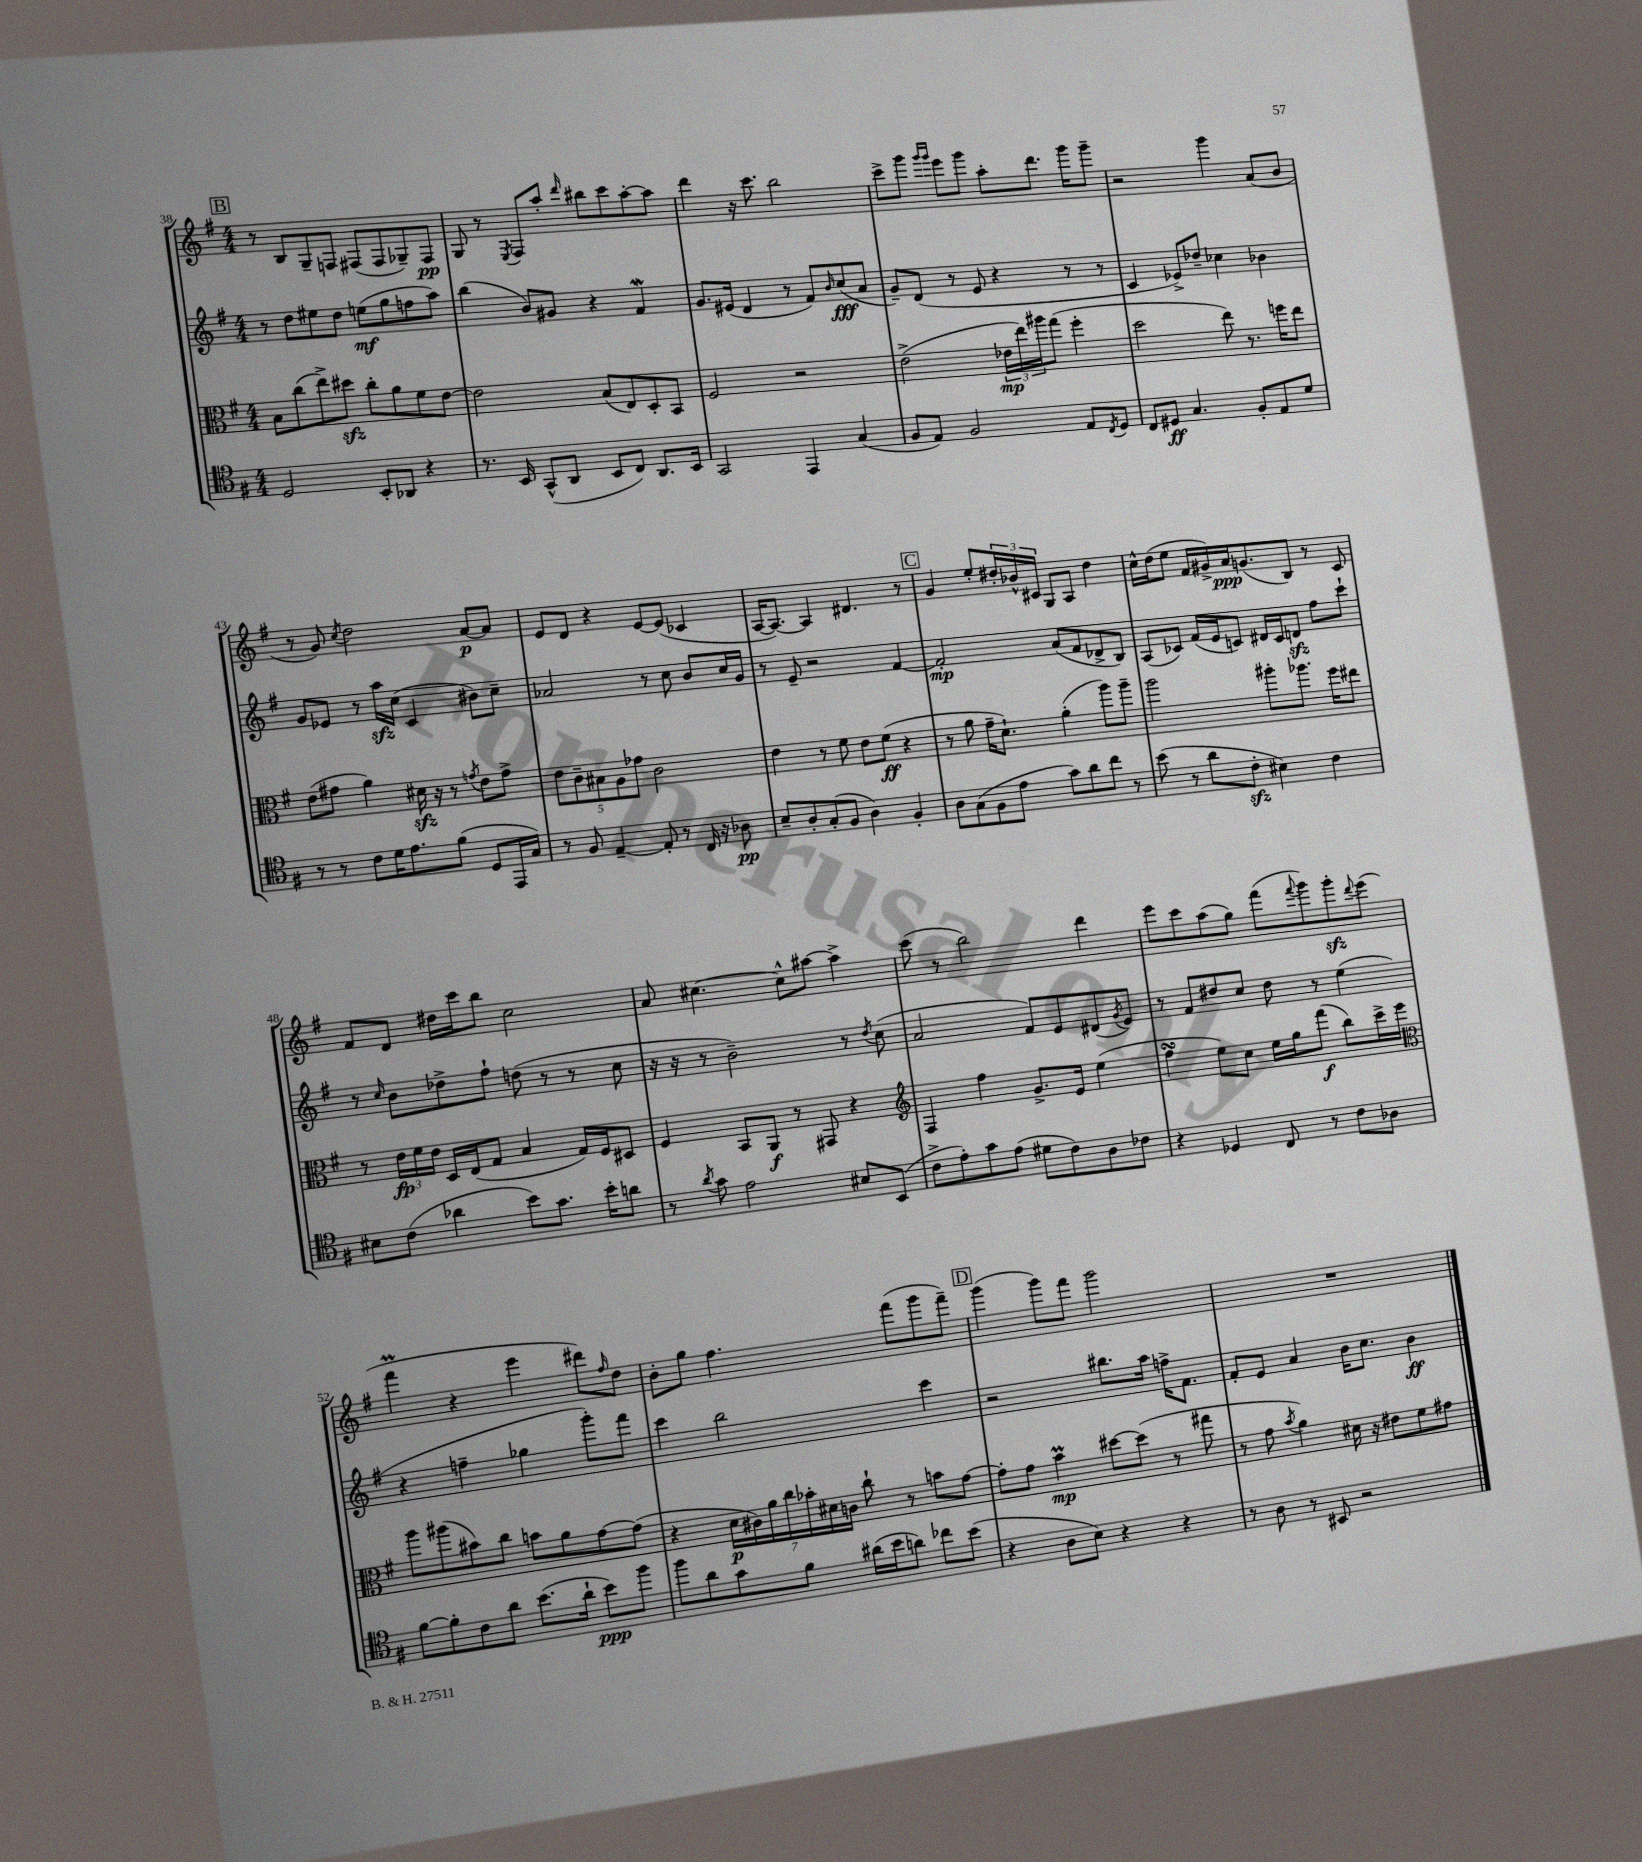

**kern	**kern	**kern	**kern
*staff4	*staff3	*staff2	*staff1
*clefC4	*clefC3	*clefG2	*clefG2
*k[f#]	*k[f#]	*k[f#]	*k[f#]
*M4/4	*M4/4	*M4/4	*M4/4
2D/	8B\L	8r	8r
.	(8cc\	8dd\L	8B/L
.	8ee^\)	8ee#\	8G~/
.	8dd#\J	8dd\J	8F/J
8BB'/L	8cc'\L	(8ee\L	(8F#/L
8AA-/J	8a\	8gg\	8F#/
4r	8f#\	8ff\	8G-~/)
.	[8e\J	8aa\J)	8F#/J
=	=	=	=
8.r	2e\]	(4bb\	8G/
.	.	.	8r
16BB/	.	.	.
.	.	.	8qE/
(8GG^^/L	.	8b/L)	8F#/L
8AA/J	.	8g#/J	8aa'/J
.	.	.	16qqddd/
8BB/L	(8B/L	4r	8bb#\L
8C/J)	8E/)	.	8ccc\
8.AA/L	8D'/	4f#/	[8aa'\
.	8BB/J	.	8aa\]J
16BB/Jk	.	.	.
=	=	=	=
2GG/	2F#/	8.g/L	4ddd\
.	.	(16e#/Jk	.
.	.	4d/	16r
.	.	.	8.ccc\
4EE/	2r	8r	2bb\
.	.	8f#/L)	.
.	.	16qqb/	.
(4G/	.	(8cc/	.
.	.	8a/J	.
=	=	=	=
8F#/L	(2e^\	8g~/L)	8ccc^\L
8E/J)	.	(8d/J	8ggg\J
.	.	.	16qqggg/LL
.	.	.	16qqggg/JJ
2F#/	.	8r	8eee\L
.	.	8e/	8ggg\J
.	24e-\LL	4r	8aa'\L
.	24ee\)	.	.
.	24aa#\J	.	.
.	(8gg\J	.	8.ddd\J
8E/L	4ff#'\	8r	.
.	.	.	16ggg\LK
8qC/	.	.	.
8D/J	.	8r	8ggg~\J
=	=	=	=
8C/L	2dd\	4c/	2r
8D#/J	.	.	.
4.G/	.	8e-^/L)	.
.	.	8dd-~/J	.
.	8ee\)	4cc-\	4ggg\
8F#'/L	8.r	.	.
8E/	.	4b-\	(8a/L
.	16ff\LK	.	.
8d/J	8ee\J	.	8b/J
=	=	=	=
8r	(8e\L	8g/L	8r
8r	8g#\J	8e-/J	8g/)
.	.	.	8qcc/
8c\L	4a\)	8r	2dd\
16d\K	.	16aa\LL	.
8.e\	.	(16cc\JJ	.
.	16d#\	4c/	.
.	16r	.	.
(8f#\J	8r	.	.
.	8qg/	.	.
8D/L	8e\L	8b#\L)	[8a/L
16EE/L	8g^\J	8cc~\J	8a/]J
16G/JJ)	.	.	.
=	=	=	=
8r	10e\L	2a-/	8e/L
.	10c~\	.	.
8F#/	.	.	8d/J
.	10B#\	.	.
[4E~/	.	.	4r
.	10A\	.	.
.	10g-\J	.	.
8E'/]	2c\	8r	[8e/L
8r	.	8cc\	(8e/]J
16C/	.	8b/L	4c-/
16r	.	.	.
8A-\	.	16cc/L	.
.	.	16g/JJ	.
=	=	=	=
8B~/L	4e\	8r	[16A/LK
.	.	.	8.A/_J)
8A'/	.	8e~/	.
(8G'/	8r	2r	4A/]
8F#/J	8f#\	.	.
4A\)	8e\L	.	4.d#/
.	(8f#\J	.	.
4F#'/	4r	[4f#/	.
.	.	.	8r
=	=	=	=
8A\L	8r	2f#'/]	4g/
(8G\	8a\	.	.
8F#\	16g~\LK	.	8ee'/L
.	8.d`\J)	.	.
8e\J	.	.	24dd#'/L
.	.	.	24b-^^/
.	.	.	24c#/JJ
8g\L)	(4a'\	(8a/L	8G/L
8a\	.	8f#/	8A/J
8cc\J	8aa\L)	8d-^/	4dd#\
8r	8aa~\J	8B/J)	.
=	=	=	=
(8b\	2aa\	(8A/L	16cc^^\LL
.	.	.	(16dd\J
8r	.	8c-/J)	8ee\J
8a\L	.	(16f#/LL	16f#/LL
.	.	16e/J	16g#^/)
8c'\J	.	8c/J)	16a/J
.	.	.	(8.g/
4B#\)	8aa#'\L	16d#/LL	.
.	.	16c/J	.
.	8.aa-\J	8d/J	8B/J)
4c\	.	8ff#\L	8r
.	16ff#\LK	.	.
.	8ee#\J	8ccc`\J	8c/
=	=	=	=
8B#\L	8r	8r	8f#/L
.	.	16qqcc/	.
(8c\J	24e\LL	8b\L	8d/J
.	24f#\	.	.
.	24e\JJ	.	.
4a-\	16D/LL	8dd-^\	16dd#\LL
.	(16E/J	.	16ccc\J
.	8G/J	8ff#`\J	8bb\J
8b\L)	4B/	(8dd\	2cc\
8.g\J	.	8r	.
.	16G/LL)	8r	.
16b'\LK	16F#/J	.	.
8a\J	8D#/J	8cc\	.
=	=	=	=
8r	4F#/	16r	8a/
.	.	16r	.
8qa/	.	.	.
8g\	.	8r	[4.cc#\
2e\	8BB/L	2b~\)	.
.	8AA/J	.	.
.	8r	.	8cc#^^\]L
.	8GG#/	.	[8aa#\J
8B#/L	4r	8r	4aa#^\]
.	.	8qdd/	.
(8BB/J	.	(8cc\	.
=	=	=	=
*	*clefG2	*	*
8c^\L	4F#/	2a/	(8ccc\
8e'\)	.	.	8r
8g\	4ff#\	.	2bb\)
(8e\J	.	.	.
8d#\L	8.g^/L	8f#/L)	.
8c\)	.	8e/	.
.	16e/Jk	.	.
8A\	(4ee\	(8d#/	4ddd\
.	.	8qg/	.
8c-\J	.	8e/J)	.
=	=	=	=
4r	4ff#\	8r	8eee\L
.	.	8f#/L	8ccc\
4D-/	8ee\L)	8dd#/	(8aa\
.	8cc\J	8cc/J	8gg\J)
8C/	16ee\LL	8dd#\	(8fff#\L
.	16gg\J	.	.
.	.	.	8qqfff#/
8r	(8fff#\J	8r	8ggg\)
8c\L	8bb\L)	(4ee\	8ggg'\
.	.	.	8qqddd/
8A-\J	16ccc^\L	.	(8eee\J
.	16eee\JJ	.	.
=	=	=	=
*	*clefC3	*	*
[8f#\L	8aa\L	4r	4fff#\
8f#'\]	(8aa#\	.	.
8c\	8b#\)	4ff~\	4r
8a\J	8cc\J	.	.
(8.b\L	8b\L	4gg-\	4eee\
.	8a\	.	.
16a`\Jk	.	.	.
8b\L)	[8g\	8ggg'\L)	8ddd#\L)
.	.	.	16qqff#/
8ff#\J	(8g\]J	8fff#\J	8dd\J
=	=	=	=
8ff#\L	4r	4ccc\	8b'\L
8a\	.	.	8gg\J
8g\	28d\LL	2bb\	4.ff#\
.	28c#\)	.	.
.	28a\	.	.
.	28cc\	.	.
8f#\J	.	.	.
.	28b-'\	.	.
.	28d#\	.	.
.	28c\JJ	.	.
(16a#\LL	8cc`\	.	.
16b\J	.	.	.
8a\J)	8r	.	(8fff#\L
8cc-\L	8b\L	4ccc\	8ggg\
(8b\J	[8g\J	.	8fff#~\J)
=	=	=	=
4r	8g'\]L	2r	(4ggg\
.	8g\J	.	.
8A\L	4b\	.	8ggg\L)
8B\J)	.	.	8fff#\J
4r	[8dd#\L	8.bb#\L	2ggg\
.	(8dd#\]J	.	.
.	.	16aa\Jk	.
4r	8r	16ff^\LK	.
.	.	8.f#\J	.
.	8gg#\	.	.
=	=	=	=
8r	8r	8f#'/L	1r
8A\	8g\	8e/J	.
.	8qb/	.	.
8r	4a\)	4a/	.
8BB#/	.	.	.
2r	16d#\	16b\LK	.
.	16r	8.cc\J	.
.	8e#\L	.	.
.	8f#\	4b\	.
.	8g#\J	.	.
==	==	==	==
*-	*-	*-	*-
